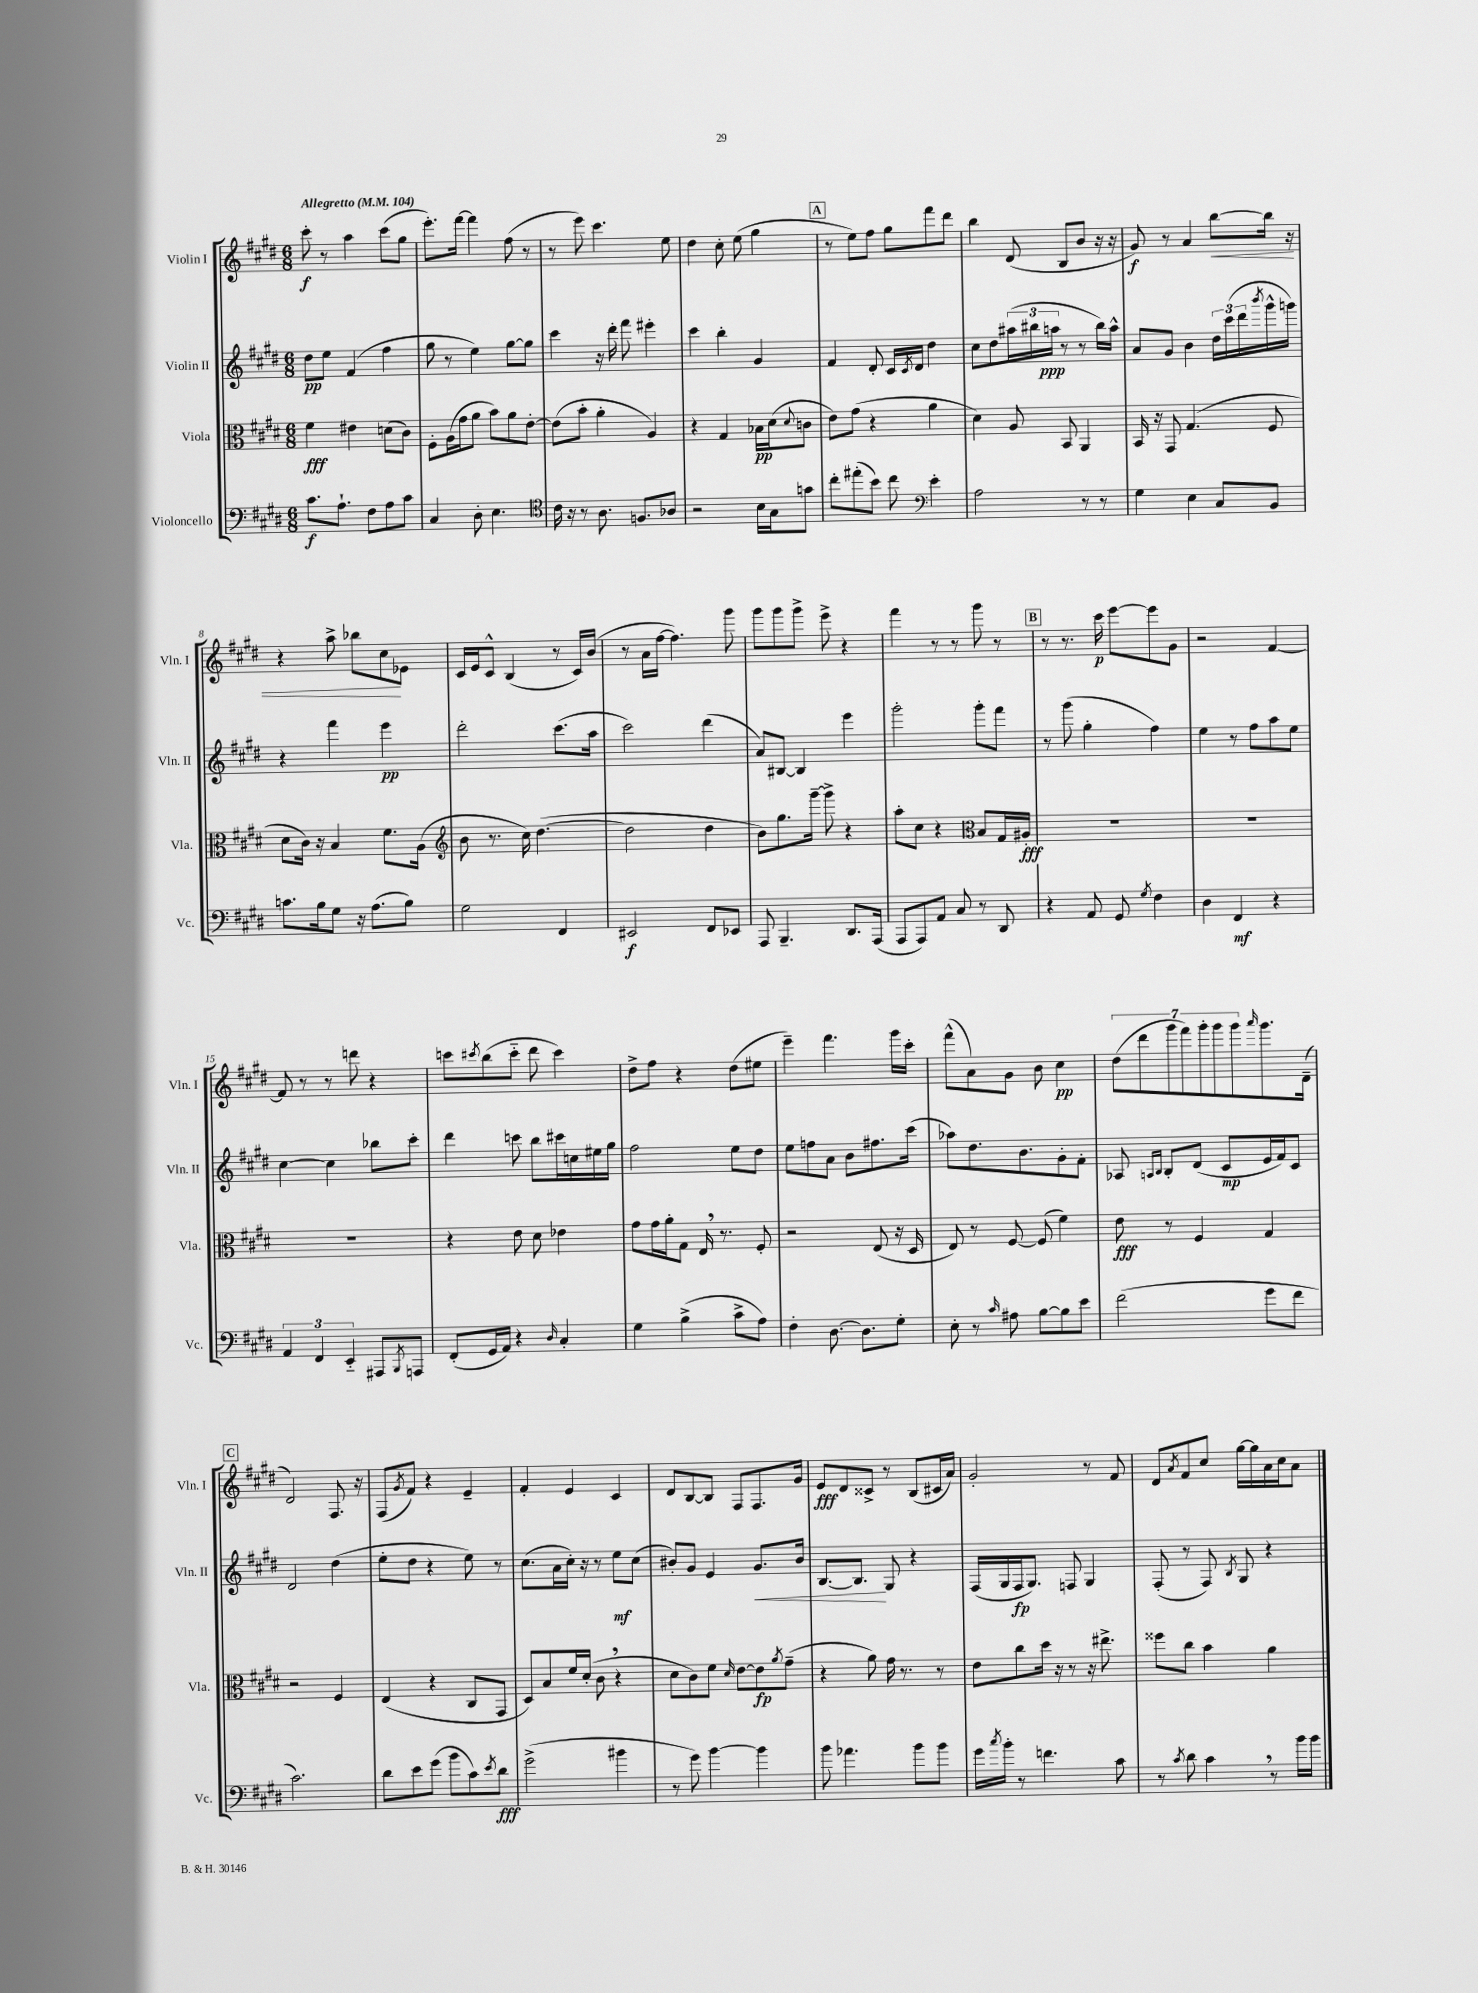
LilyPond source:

<<
\new StaffGroup <<
\new Staff = "s0" \with { instrumentName = "Violin I" shortInstrumentName = "Vln. I" } {
    \clef treble \key e \major \numericTimeSignature \time 6/8 \tempo "Allegretto" 4 = 104
    cis'''8-.\f r8 a''4 cis'''8( gis''8 |
    e'''8.-.) fis'''16~ fis'''4 fis''8( r8 |
    r8 e'''8) cis'''4. e''8 |
    dis''4 cis''8-. e''8( gis''4 |
    \mark \markup { \box "A" } r8 e''8) fis''8 gis''8 fis'''8 dis'''8 |
    b''4 dis'8( b8 b'8 r16 r16 |
    gis'8\f) r8 a'4 b''8~\< b''16 r16 |
    r4 a''8-> bes''8 cis''8\! ees'8 |
    cis'16 e'16 cis'8-^ b4( r8 cis'16) b'16( |
    r8 a'16 fis''16~ fis''4.) gis'''8 |
    gis'''8 gis'''8 gis'''8-> e'''8-> r4 |
    fis'''4 r8 r8 gis'''8 r8 |
    \mark \markup { \box "B" } r8 r8. cis'''16\p e'''8~ e'''8 gis'8 |
    r2 fis'4~ |
    fis'8 r8 r8 d'''8 r4 |
    c'''8 \acciaccatura { cis'''8 } b''8( cis'''8-_ dis'''8 cis'''4) |
    dis''8-> fis''8 r4 dis''8( eis''8 |
    e'''4--) fis'''4. gis'''16 cis'''16-. |
    fis'''8-^( a'8) gis'8 b'8 cis''4\pp |
    \tuplet 7/4 { dis''8( dis'''8 gis'''8 fis'''8) gis'''8-. gis'''8 gis'''8 } \grace { a'''16 } gis'''8. dis'16--( |
    \mark \markup { \box "C" } dis'2) fis8. r16 |
    fis8( \acciaccatura { gis'8 } fis'8) r4 e'4-- |
    fis'4-. e'4 cis'4 |
    dis'8 b8~ b8 fis8 fis8. gis'16 |
    e'8\fff dis'8 cisis'8-> r8 b8( cis'16 a'16) |
    gis'2-. r8 fis'8 |
    dis'8 \acciaccatura { a'8 } fis'8 cis''8 gis''16~ gis''16 a'16 cis''16 a'8 \bar "|." |
}
\new Staff = "s1" \with { instrumentName = "Violin II" shortInstrumentName = "Vln. II" } {
    \clef treble \key e \major \numericTimeSignature \time 6/8
    dis''8\pp e''8 fis'4( fis''4 |
    gis''8 r8 e''4) gis''8~ gis''8 |
    cis'''4 r16 dis'''16-. fis'''8 eis'''4-. |
    cis'''4 b''4-. gis'4 |
    \mark \markup { \box "A" } fis'4 dis'8-. cis'16 \acciaccatura { cis'8 } dis'16 dis''4 |
    cis''8 dis''8 \tuplet 3/2 { ais''16( bis''16 a''16\ppp } r8 r8 bis''16) a''16-^ |
    a'8 gis'8 b'4 \tuplet 3/2 { dis''16 cis'''16( dis'''16 } \acciaccatura { b'''8 } gis'''16-^ g'''16) |
    r4 fis'''4 e'''4\pp |
    dis'''2-. cis'''8.( a''16 |
    cis'''2) dis'''4( |
    a'8) bis8~ bis4 e'''4 |
    gis'''2-. gis'''8-. fis'''8 |
    \mark \markup { \box "B" } r8 gis'''8( gis''4-. fis''4) |
    e''4 r8 fis''8 a''8 e''8 |
    cis''4~ cis''4 bes''8 cis'''8-. |
    dis'''4 c'''8 b''8 cis'''16 c''16 eis''16 gis''16 |
    fis''2 e''8 dis''8 |
    e''8 f''8 a'8 b'8 fis''8. cis'''16( |
    aes''8) dis''8. b'8. gis'8-. fis'8-. |
    aes8 \grace { a16 b16 } b8-. dis'8( cis'8\mp e'16 fis'16) cis'8 |
    \mark \markup { \box "C" } dis'2 dis''4( |
    e''8-. dis''8 r4 e''8) r8 |
    cis''8.( a'16 cis''16-.) r16 r8 e''8\mf cis''8( |
    bis'8-.) gis'8 e'4 gis'8.\< bis'16 |
    b8.~ b8.\! gis8 r4 |
    fis16( gis16 fis16\fp gis8.) f8 gis4 |
    fis8-.( r8 fis8) \acciaccatura { b8 } gis8 r4 \bar "|." |
}
\new Staff = "s2" \with { instrumentName = "Viola" shortInstrumentName = "Vla." } {
    \clef alto \key e \major \numericTimeSignature \time 6/8
    fis'4\fff eis'4 d'8( cis'8) |
    fis8-. a16( gis'16 a'8 b'8) a'8 e'8~-. |
    e'8( b'8-. a'4-. a4) |
    r4 gis4 bes16\pp dis'16( \appoggiatura { dis'8 } c'8 |
    \mark \markup { \box "A" } e'8) gis'8( r4 a'4 |
    dis'4) a8 b,8 a,4 |
    b,16 r16 gis,8 gis4.( fis8 |
    dis'8 cis'16) r16 b4 fis'8. a16( |
    \clef treble b'8 r8. cis''16) dis''4.~( |
    dis''2 dis''4 |
    b'8) gis''8. gis'''16~-- gis'''8-> r4 |
    a''8-. cis''8 r4 \clef alto b8 gis16 ais16-.\fff |
    \mark \markup { \box "B" } R2. |
    R2. |
    R2. |
    r4 e'8 dis'8 ees'4 |
    gis'8 gis'16 a'16-. gis8 e16 \breathe r8. fis8-. |
    r2 e8( r16 dis16 |
    e8) r8 fis8~ fis8( fis'4) |
    e'8\fff r8 fis4 gis4 |
    \mark \markup { \box "C" } r2 fis4 |
    e4( r4 cis8 gis,8 |
    dis8) b8 fis'16 dis'16-.( cis'8 \breathe r4 |
    dis'8 cis'8) fis'8 \grace { dis'16 } e'8~ e'8\fp \acciaccatura { a'8 } gis'8--( |
    r4 a'8) gis'16 r8. r8 |
    e'8 cis''8 dis''16 r16 r8 r16 eis''8.-> |
    fisis''8 cis''8 b'4 a'4 \bar "|." |
}
\new Staff = "s3" \with { instrumentName = "Violoncello" shortInstrumentName = "Vc." } {
    \clef bass \key e \major \numericTimeSignature \time 6/8
    cis'8.\f a8.-! fis8 a8 cis'8 |
    cis4 dis8-. e4. |
    \clef tenor cis'16 r16 r8 a8. f8. aes8 |
    r2 b16 gis16 g'8 |
    \mark \markup { \box "A" } cis''8-. eis''8-.( b'8) cis''8 \clef bass e'4-. |
    a2 r8 r8 |
    gis4 e4 cis8 b,8 |
    c'8. b16 gis8 r16 a8.( b8) |
    gis2 fis,4 |
    eis,2\f fis,8 ees,8 |
    a,,8 b,,4.-- dis,8. a,,16( |
    a,,8 a,,8) a,8 cis8 r8 dis,8 |
    \mark \markup { \box "B" } r4 a,8 gis,8 \acciaccatura { gis8 } fis4 |
    dis4 fis,4\mf r4 |
    \tuplet 3/2 { a,4 fis,4 e,4-_ } ais,,8 \acciaccatura { b,,8 } a,,8 |
    fis,8-.( gis,16 a,16) r4 \grace { dis16 } cis4-. |
    gis4 b4->( cis'8-> a8) |
    fis4-. dis8.~ dis8. gis8-. |
    e8-. r8 \grace { cis'16 } ais8 b8~ b8 e'8 |
    fis'2( gis'8 fis'8 |
    \mark \markup { \box "C" } cis'2.) |
    dis'8 e'8 gis'8( b'8 cis'8) \acciaccatura { e'8 } dis'8\fff |
    gis'2->( bis'4 |
    r8 gis'8) b'4~ b'4 |
    b'8 aes'4. b'8 b'8 |
    gis'16 \acciaccatura { cis''8 } b'16-. r8 f'4. cis'8 |
    r8 \acciaccatura { cis'8 } dis'8 cis'4 \breathe r8 b'16 b'16 \bar "|." |
}
>>
>>
